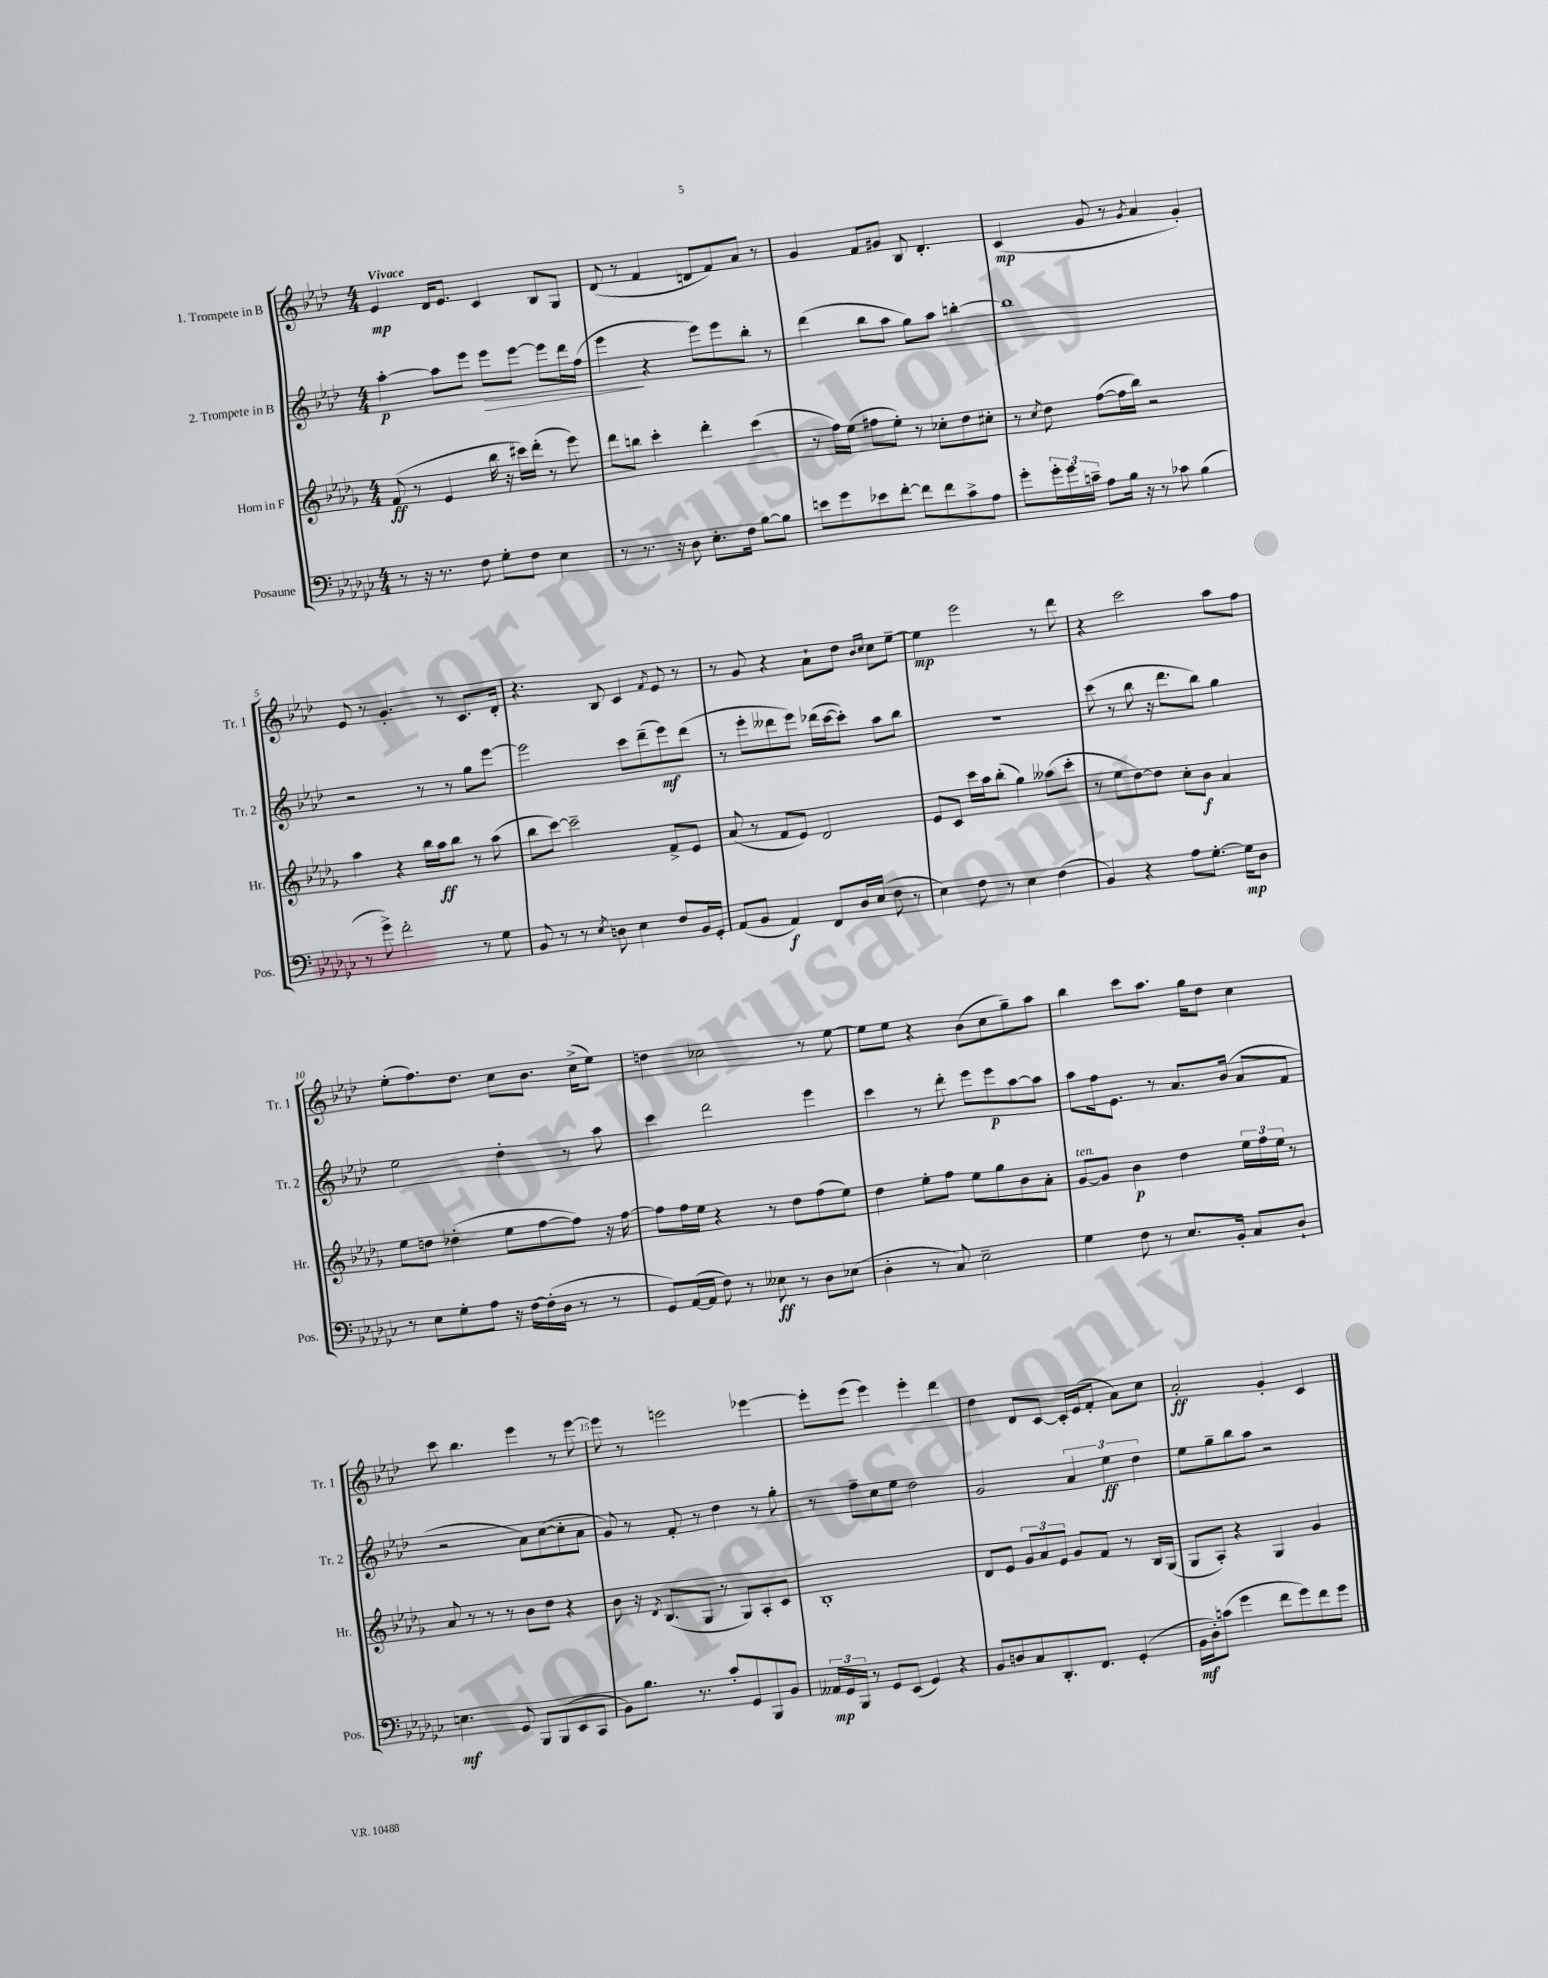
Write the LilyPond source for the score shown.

<<
\new StaffGroup <<
\new Staff = "s0" \with { instrumentName = "1. Trompete in B" shortInstrumentName = "Tr. 1" } {
    \clef treble \key aes \major \numericTimeSignature \time 4/4 \tempo "Vivace"
    ees'4\mp des'16 ees'8. c'4 bes8 g8 |
    des'8( r8 f'4 d'8 f'8) aes'8 r8 |
    g'4 f'8 gis'8 bes8 des'4.-. |
    c'4\mp( g'8 r8 \acciaccatura { g'8 } aes'4 g'4-.) |
    ees'8 r8 g'4.-. r8 c'8. des'16-. |
    r4. bes8 c'4 \acciaccatura { f'8 } ees'8 r8 |
    r8 g'8 r4 aes'8-! des''8 \grace { bes'16 c''16 } c''8 ees''8~-- |
    ees''4\mp ees'''2 r8 des'''8 |
    r4 c'''2 aes''8 f''8 |
    ees''8-.( f''8.) des''8. c''8 bes'8. c''16->( ees''8) |
    d''4 ces''2 r8 ees''8~ |
    ees''8 ees''8 r4 bes'8( c''8 g''8--) aes''8 |
    bes''4 c'''8 aes''8. g''16 des''8 c''4 |
    c'''8 bes''4. ees'''4 r8 ees'''8~ |
    ees'''8 r8 e'''2 ees'''4~ |
    ees'''8-. ees'''8( ees'''4) ees'''4-. des'''4 |
    des''4 des'8 c'8~ c'16-. ees'16( f'8-. aes'8) c''8 |
    aes'2-.\ff g'4-. c'4 \bar "|." |
}
\new Staff = "s1" \with { instrumentName = "2. Trompete in B" shortInstrumentName = "Tr. 2" } {
    \clef treble \key aes \major \numericTimeSignature \time 4/4
    aes''4~-.\p aes''8 ees'''8 ees'''8\> ees'''8~ ees'''8 des'''16 f''16( |
    ees'''4\! r4 ees'''8) ees'''8 bes''8-. r8 |
    des'''4( bes''8 aes''8 g''8) aes''8 b''4~-. |
    b''1 |
    r2 r8 r8 g''8 ees'''8~ |
    ees'''2 c'''8 des'''8--( ees'''8\mf) des'''8( |
    r8 ees'''8-. deses'''8 ees'''8) des'''16( c'''16~ c'''8-.) aes''8 bes''8 |
    R1 |
    c'''8( r8 bes''8 r16 des'''8. bes''8) g''4 |
    ees''2 des''4-. r8 aes''8 |
    c'''4 des'''2 ees'''4 |
    c'''4 r8 des'''8-. ees'''8 ees'''8\p aes''8~ aes''8 |
    aes''8 f''16 ees'8. r8 aes'8. bes'16( aes'8 f'8 |
    r2 aes'8) c''8~( c''8-. aes'8 |
    g'8) r8 f'8-. r8 des''4 r8 g''8-. |
    r8 f''8-- c''8 ees''8 des''2 |
    g'2 \tuplet 3/2 { aes'4 ees''4\ff des''4 } |
    ees''8 g''8-- bes''8 aes''8 r2 \bar "|." |
}
\new Staff = "s2" \with { instrumentName = "Horn in F" shortInstrumentName = "Hr." } {
    \clef treble \key des \major \numericTimeSignature \time 4/4
    f'8\ff( r8 ees'4 bes''16 r16 cis'''16) des'''16-.( r8 ees'''8) |
    des'''8 b''8 c'''4-. des'''4-. c'''4( |
    r8 f''16) ees''16( fis''8 ees''8-.) r8 ces''8-. des''8 cis''8-. |
    r8 \acciaccatura { c''8 } des''8 f''8~( f''16 bes''16) r2 |
    aes''4 r4 bes''16 aes''16\ff bes''8 r8 aes''8( |
    bes''8 c'''8~) c'''2-- f'8-> ees'8 |
    aes'8( r8 f'8 ees'8) des'2 |
    ees'8 c'8 c'''16 aes''16 bes''8-.( ges''4) aeses''8( c'''8-. |
    r8 ees''8 des''8~) des''8 c''8-. bes'8\f aes'4 |
    ees''8 d''8 des''4-.( ees''8 f''8~ f''8) r16 f''16~ |
    f''8 f''16 ees''16 r4 r8 des''8 f''8( ees''8) |
    des''4 ees''8-. f''8 ees''8 ges''8 bes'8 aes'8-. |
    ges'8~^\markup { \italic "ten." } ges'8 bes'4\p des''4 \tuplet 3/2 { ees''16 f''16 ees''16 } r8 |
    aes'8 r8 r8 r8 bes'8 des''8 r4 |
    bes'8 r16 \acciaccatura { des'8 } bes8.( ges8 r8 ges8) aes8-. c'8 |
    bes1-. |
    des'8 ees'8 \tuplet 3/2 { ges'8 aes'8 ees'8 } ges'8 f'8 r8 bes16 ges16( |
    ges8 aes8-.) r4 ges4 ges'4 \bar "|." |
}
\new Staff = "s3" \with { instrumentName = "Posaune" shortInstrumentName = "Pos." } {
    \clef bass \key ges \major \numericTimeSignature \time 4/4
    r8 r16 r8. f8 ges8-. f8 ees4 |
    r8 r8. r16 des8 ees8.-. f16 bes8~ bes8 |
    e'8 ges'8 ees'8 f'8~-. f'8 f'8 ces'8-> aes8 |
    ges'8-. \tuplet 3/2 { ges'16-. ges'16 c'16-- } aes8 bes16 r16 r8 ces'8 bes4( |
    r8 ges'8->) f'2-. r8 ges8 |
    bes,8 r8 r8 \acciaccatura { ees8 } d8 ees4 f8 bes,16 ges,16-. |
    aes,8( bes,8 aes,4\f) f,8 des16 ees16( f8 r8 |
    ees4) f8 r8 ees4 f4( |
    bes,4) r4 aes8 ges8.~-. ges16\mp des8 |
    r8 ees8 ges8-. aes8 r16 f16~ f16-.( des16 r8 r8 |
    ges,8) aes,16~( aes,16 f8) r8 eeses8\ff r8 des8 ees8( |
    des4-. r8 ces8) ees2-- |
    ges4 f8 r8 ees8. bes,16-. ces8 des8-! |
    e4.\mf ges,8 bes,,8 bes,,8( ees,8 ces,8 |
    bes,8) bes8. r8. ces'8-. ges,8 bes,,8 bes,8 |
    \tuplet 3/2 { aeses,16\mp ges,16 bes,,16 } r8 ges,8 ees,8( ges,4) r4 |
    bes,8 d8 ces8 des,8.-. f,8. ges,4-.( |
    bes,16\mf des16-.) c'8( ges'4 f'8 ges'8) f'8 ges'8 \bar "|." |
}
>>
>>
\layout { \context { \Score \override BarNumber.break-visibility = ##(#f #t #t) barNumberVisibility = #(every-nth-bar-number-visible 5) } }
